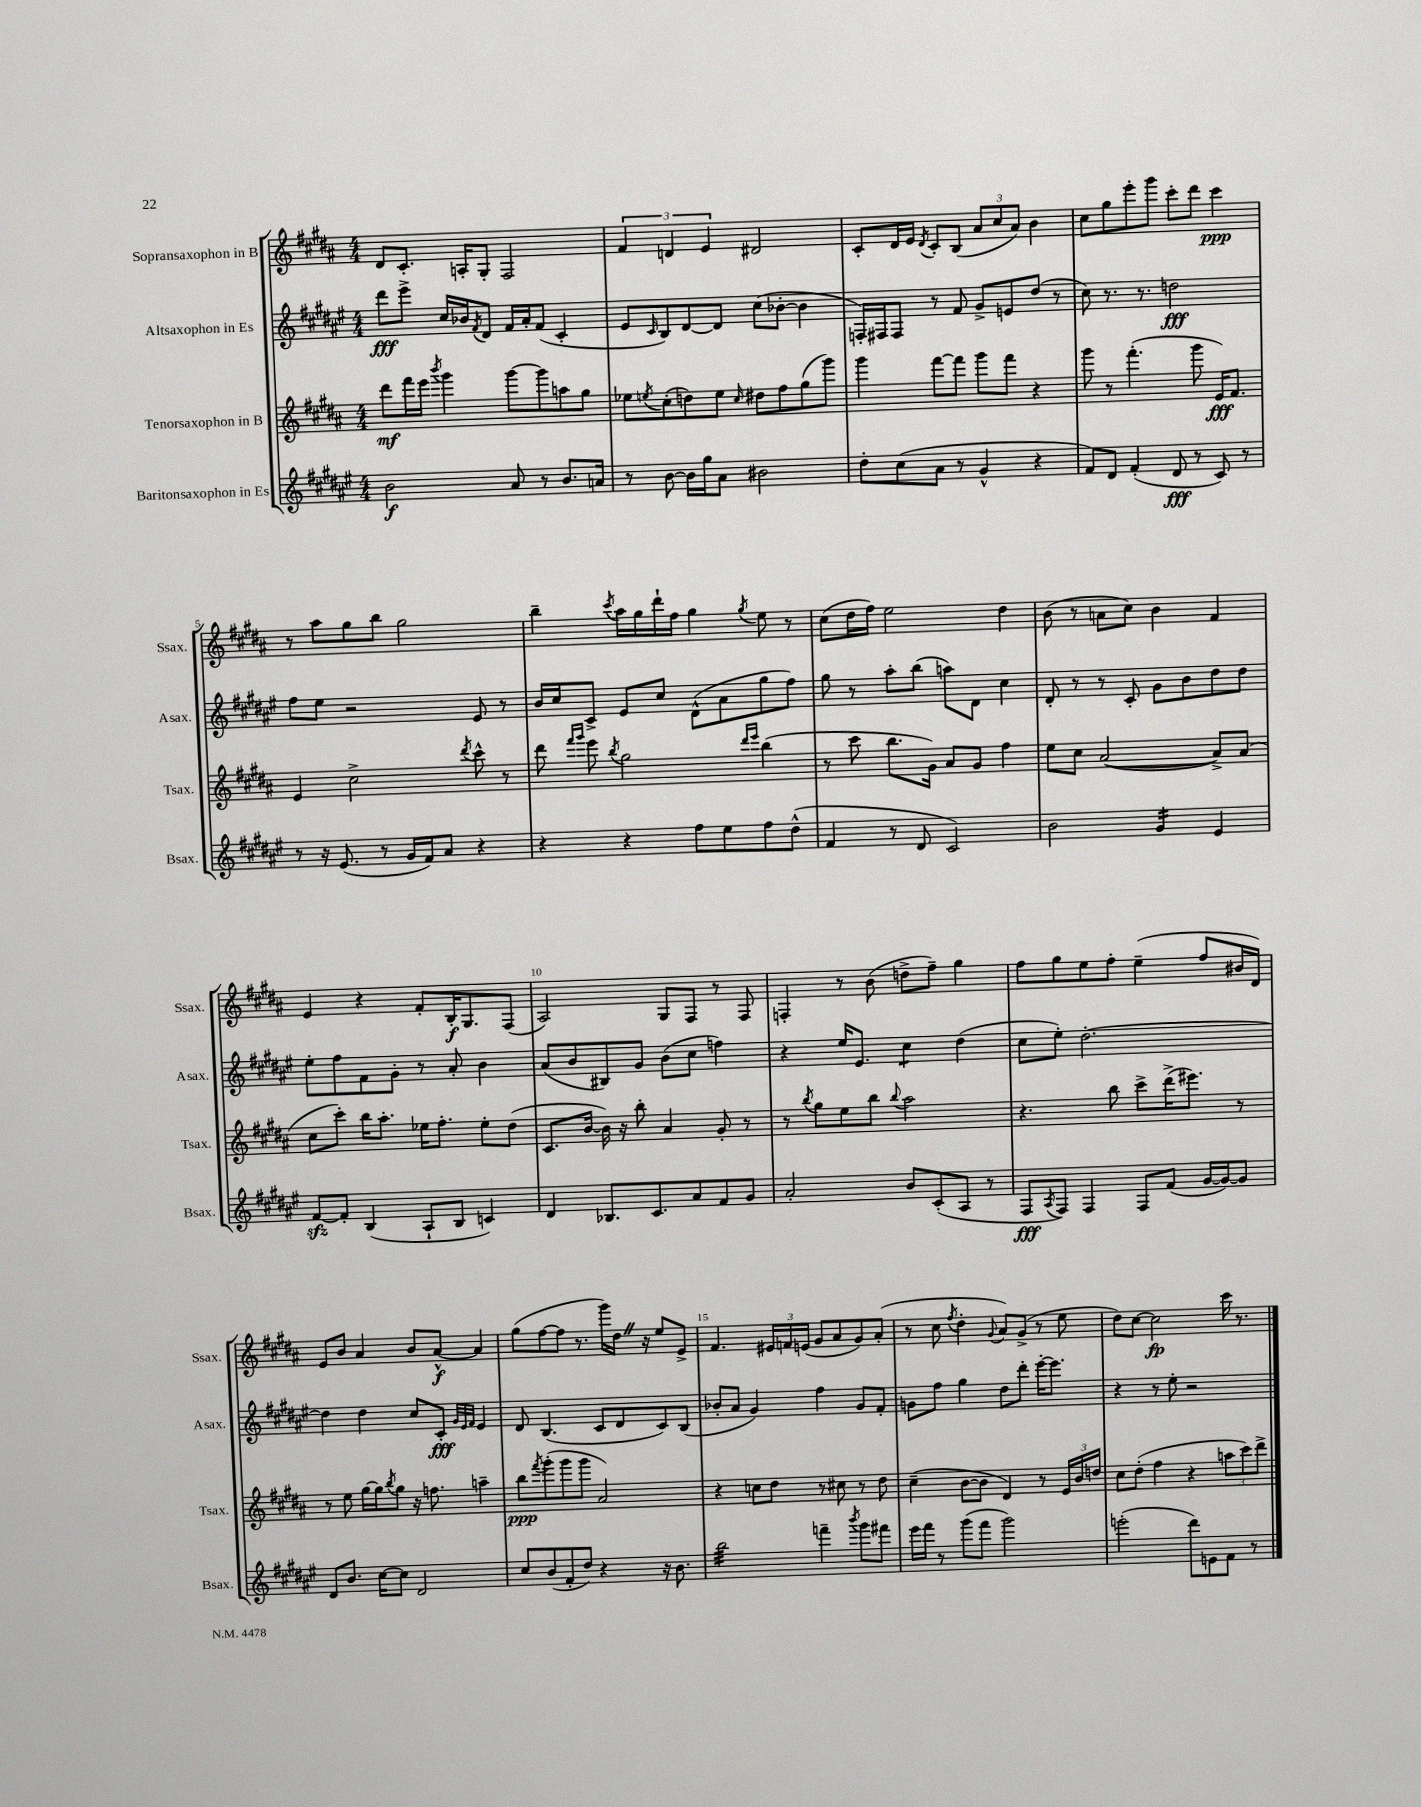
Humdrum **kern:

**kern	**dynam	**kern	**dynam	**kern	**dynam	**kern	**dynam
*part4	*part4	*part3	*part3	*part2	*part2	*part1	*part1
*staff4	*staff4	*staff3	*staff3	*staff2	*staff2	*staff1	*staff1
*I"Baritonsaxophon in Es	*	*I"Tenorsaxophon in B	*	*I"Altsaxophon in Es	*	*I"Sopransaxophon in B	*
*I'Bsax.	*	*I'Tsax.	*	*I'Asax.	*	*I'Ssax.	*
*clefG2	*	*clefG2	*	*clefG2	*	*clefG2	*
*k[f#c#g#d#a#e#]	*	*k[f#c#g#d#a#]	*	*k[f#c#g#d#a#e#]	*	*k[f#c#g#d#a#]	*
*M4/4	*	*M4/4	*	*M4/4	*	*M4/4	*
=1	=1	=1	=1	=1	=1	=1	=1
2b\	f	8ddd#\L	mf	8ddd#\L	fff	8d#/L	.
.	.	16fff#\L	.	8eee#^\J	.	8.c#'/J	.
.	.	16eee\JJ	.	.	.	.	.
.	.	8qbbb/	.	.	.	.	.
.	.	4ggg#\	.	16cc#/LL	.	.	.
.	.	.	.	16b-X/J	.	16An'/KL	.
.	.	.	.	8qf#/	.	.	.
.	.	.	.	8d#/J	.	8G#'/J	.
8a#/	.	[8ggg#\L	.	16f#/LL	.	2F#/	.
.	.	.	.	16a#'/J	.	.	.
8r	.	8ggg#\]	.	(8f#/J	.	.	.
8.b/L	.	8aan\	.	4c#'/	.	.	.
.	.	8gg#\J	.	.	.	.	.
16an/Jk	.	.	.	.	.	.	.
=2	=2	=2	=2	=2	=2	=2	=2
8r	.	8ee-X\L	.	8e#/L	.	6f#/	.
.	.	8qeen/	.	16qqc#/	.	.	.
[8b\	.	(8cc#'\	.	8B/)	.	.	.
.	.	.	.	.	.	6dn/	.
16b\LL]	.	8ddn\)	.	[8d#/	.	.	.
16gg#\J	.	.	.	.	.	.	.
.	.	.	.	.	.	6e/	.
8a#\J	.	8ee\J	.	8d#/J]	.	.	.
.	.	16qqcc#/	.	.	.	.	.
2b#X\	.	8dd#X\L	.	(8cc#\L	.	2d#X/	.
.	.	8ff#\	.	[8b-X'\J	.	.	.
.	.	(8gg#\	.	4b-\]	.	.	.
.	.	8ggg#\J)	.	.	.	.	.
=3	=3	=3	=3	=3	=3	=3	=3
8dd#'\L	.	4ggg#\	.	16Fn'/LL)	.	8c#'/L	.
.	.	.	.	16F#X/J	.	.	.
(8cc#\	.	.	.	8F#/J	.	16d#/L	.
.	.	.	.	.	.	16e/JJ	.
.	.	.	.	.	.	8qd#/	.
8a#\J	.	[8fff#\L	.	8r	.	8c#'/L	.
8r	.	8fff#\J]	.	8f#/	.	(8B/J	.
4g#^^/	.	8ggg#\L	.	8g#^/L	.	12a#/L	.
.	.	.	.	.	.	12cc#/	.
.	.	8fff#\J	.	8en/	.	.	.
.	.	.	.	.	.	12a#/J)	.
4r	.	4r	.	(8dd#/J	.	4b\	.
.	.	.	.	8r	.	.	.
=4	=4	=4	=4	=4	=4	=4	=4
8f#/L)	.	8ggg#\	.	8cc#\)	.	8cc#\L	.
8d#/J	.	8r	.	8.r	.	8gg#\	.
(4f#'/	.	(4.fff#'\	.	.	.	8eee'\	.
.	.	.	.	8.r	.	.	.
.	.	.	.	.	.	8ggg#\J	.
8d#/	fff	.	.	2ddn\	fff	8ccc#'\L	.
8r	.	8ggg#\	.	.	.	8ddd#\J	.
8c#/)	.	16e/KL)	fff	.	.	4ccc#\	ppp
.	.	8.f#/J	.	.	.	.	.
8r	.	.	.	.	.	.	.
!!LO:LB:g=z
=5	=5	=5	=5	=5	=5	=5	=5
8r	.	4e/	.	8ff#\L	.	8r	.
16r	.	.	.	8ee#\J	.	8aa#\L	.
(8.e#/	.	.	.	.	.	.	.
.	.	2cc#^\	.	2r	.	8gg#\	.
8r	.	.	.	.	.	8bb\J	.
16g#/LL	.	.	.	.	.	2gg#\	.
16f#/J)	.	.	.	.	.	.	.
8a#/J	.	.	.	.	.	.	.
.	.	8qddd#/	.	.	.	.	.
4r	.	8ccc#^^\	.	8e#/	.	.	.
.	.	8r	.	8r	.	.	.
=6	=6	=6	=6	=6	=6	=6	=6
4r	.	8ddd#\	.	16b/LL	.	4bb~\	.
.	.	.	.	16cc#/J	.	.	.
.	.	16qqfff#/LL	.	.	.	.	.
.	.	16qqggg#/JJ	.	.	.	.	.
.	.	8eee\	.	8c#^/J	.	.	.
.	.	8qbb/	.	.	.	8qccc#/	.
4r	.	2gg#\	.	8e#/L	.	16aa#\LL	.
.	.	.	.	.	.	16gg#\	.
.	.	.	.	8cc#/J	.	16ddd#`\	.
.	.	.	.	.	.	16ff#\JJ	.
8ff#\L	.	.	.	(8d#^^\L	.	4gg#\	.
8ee#\	.	.	.	8a#\	.	.	.
.	.	16qqddd#/LL	.	.	.	.	.
.	.	16qqeee/JJ	.	.	.	8qgg#/	.
8ff#\	.	(4bb\	.	8gg#\	.	8ee\	.
(8dd#^^\J	.	.	.	8ff#\J)	.	8r	.
=7	=7	=7	=7	=7	=7	=7	=7
4f#/	.	8r	.	8gg#\	.	(8cc#\L	.
.	.	8ccc#\	.	8r	.	16dd#\L	.
.	.	.	.	.	.	16ff#\JJ)	.
8r	.	8.bb\L	.	8aa#'\L	.	2ee\	.
8d#/	.	.	.	(8bb\J	.	.	.
.	.	16g#\Jk)	.	.	.	.	.
2c#/)	.	8a#/L	.	8aan\L)	.	.	.
.	.	8g#/J	.	8d#\J	.	.	.
.	.	4ff#\	.	4cc#\	.	4dd#\	.
=8	=8	=8	=8	=8	=8	=8	=8
2b\	.	8ee\L	.	8d#'/	.	(8b\	.
.	.	8cc#\J	.	8r	.	8r	.
.	.	([2a#/	.	8r	.	8an\L	.
.	.	.	.	8c#'/	.	8cc#\J)	.
*tremolo	*	*	*	*	*	*	*
16g#/LL	.	.	.	8g#\L	.	4b\	.
16g#/	.	.	.	.	.	.	.
16g#/	.	.	.	8b\	.	.	.
16g#/JJ	.	.	.	.	.	.	.
*Xtremolo	*	*	*	*	*	*	*
4e#/	.	8a#^/L])	.	8dd#\	.	4f#/	.
.	.	(8a#/J	.	8dd#\J	.	.	.
!!LO:LB:g=z
=9	=9	=9	=9	=9	=9	=9	=9
[8f#zz/L	.	8cc#\L	.	8ee#'\L	.	4e/	.
8f#'/J]	.	8ccc#'\J)	.	8ff#\	.	.	.
(4B/	.	16bb\KL	.	8f#\	.	4r	.
.	.	8.aa#'\J	.	.	.	.	.
.	.	.	.	8g#'\J	.	.	.
8A#`/L	.	16ee-X\KL	.	8r	.	8f#'/L	.
.	.	8.ff#'\J	.	.	.	.	.
8B/J	.	.	.	8a#'/	.	16B'/K	f
.	.	.	.	.	.	8.G#/	.
4cn/)	.	8ee-'\L	.	4b\	.	.	.
.	.	(8dd#\J	.	.	.	(8F#/J	.
=10	=10	=10	=10	=10	=10	=10	=10
4d#/	.	8.c#/L	.	(8a#/L	.	2A#/)	.
.	.	.	.	8b/	.	.	.
.	.	[16b/Jk	.	.	.	.	.
8.B-X/L	.	16b\])	.	8B#X/)	.	.	.
.	.	16r	.	.	.	.	.
.	.	8bb'\	.	8g#/J	.	.	.
8.c#/	.	.	.	.	.	.	.
.	.	4a#/	.	(8b\L	.	8G#/L	.
8a#/	.	.	.	8cc#\J	.	8F#/J	.
8f#/	.	8g#'/	.	4ffn\)	.	8r	.
8g#/J	.	8r	.	.	.	8F#/	.
=11	=11	=11	=11	=11	=11	=11	=11
2a#'/	.	8r	.	4r	.	4Fn'/	.
.	.	8qbb/	.	.	.	.	.
.	.	8gg#\L	.	.	.	.	.
.	.	8ee\	.	16ee#/KL	.	8r	.
.	.	.	.	8.e#/J	.	.	.
.	.	8bb\J	.	.	.	(8b\	.
.	.	8qqbb/	.	.	.	.	.
*	*	*	*	*tremolo	*	*	*
8b/L	.	2aa#\	.	8cc#\L	.	8ddn^\L	.
(8c#'/	.	.	.	8cc#\J	.	8ff#~\J)	.
*	*	*	*	*Xtremolo	*	*	*
8A#/J	.	.	.	(4dd#\	.	4gg#\	.
8r	.	.	.	.	.	.	.
=12	=12	=12	=12	=12	=12	=12	=12
8F#/L	fff	4.r	.	8cc#\L	.	8ff#\L	.
8qA#/	.	.	.	.	.	.	.
8F#/J)	.	.	.	8ee#'\J)	.	8gg#\	.
4F#/	.	.	.	[2.dd#'\	.	8ee\	.
.	.	8bb\	.	.	.	8ff#'\J	.
8F#/L	.	8ccc#^\L	.	.	.	(4ee~\	.
(8f#/J	.	(16ddd#^\K	.	.	.	.	.
.	.	8.eee#X\J)	.	.	.	.	.
[16g#/LL	.	.	.	.	.	8ff#/L	.
16g#/J_)	.	.	.	.	.	.	.
8g#/J]	.	8r	.	.	.	16b#X/L	.
.	.	.	.	.	.	16d#/JJ)	.
!!LO:LB:g=z
=13	=13	=13	=13	=13	=13	=13	=13
8d#/L	.	8r	.	4dd#\]	.	8e/L	.
8.b/J	.	8ee\	.	.	.	8b/J	.
.	.	[16gg#\LL	.	4dd#\	.	4a#/	.
[16cc#\KL	.	16gg#\J]	.	.	.	.	.
.	.	8qbb/	.	.	.	.	.
8cc#\J]	.	8gg#\J	.	.	.	.	.
2d#/	.	16r	.	8cc#/L	.	8b/L	.
.	.	8.ffn\	.	.	.	.	.
.	.	.	.	8c#'/J	fff	[8a#^^/J	f
.	.	.	.	32qqg#/LLL	.	.	.
.	.	.	.	32qqe#/	.	.	.
.	.	.	.	32qqf#/JJJ	.	.	.
.	.	4aan~\	.	4e#/	.	4a#/]	.
=14	=14	=14	=14	=14	=14	=14	=14
8cc#/L	.	8bb\L	ppp	8d#/	.	(8gg#\L	.
.	.	8qfff#/	.	.	.	.	.
(8b/	.	(8ggg#'\	.	(4.B/	.	[8ff#\	.
8f#'/	.	8ggg#\	.	.	.	8ff#\J]	.
8dd#/J)	.	8ggg#\J	.	.	.	8.r	.
4r	.	2a#/)	.	8c#/L	.	.	.
.	.	.	.	.	.	16ggg#\LL)	.
.	.	.	.	8d#/	.	16dd#Z\JJ	.
.	.	.	.	.	.	16r	.
16r	.	.	.	8c#/)	.	8ee/L	.
8.b\	.	.	.	.	.	.	.
.	.	.	.	(8B/J	.	8e^/J	.
=15	=15	=15	=15	=15	=15	=15	=15
*tremolo	*	*	*	*	*	*	*
32bb\LLL	.	4r	.	8b-X'/L	.	4.f#/	.
32bb\	.	.	.	.	.	.	.
32bb\	.	.	.	.	.	.	.
32bb\	.	.	.	.	.	.	.
32bb\	.	.	.	8a#/J	.	.	.
32bb\	.	.	.	.	.	.	.
32bb\	.	.	.	.	.	.	.
32bb\	.	.	.	.	.	.	.
32bb\	.	8ccn\L	.	4g#/)	.	.	.
32bb\	.	.	.	.	.	.	.
32bb\	.	.	.	.	.	.	.
32bb\	.	.	.	.	.	.	.
32bb\	.	8dd#\J	.	.	.	24e#X/LL	.
32bb\	.	.	.	.	.	.	.
.	.	.	.	.	.	24fn/	.
32bb\	.	.	.	.	.	.	.
.	.	.	.	.	.	(24en/JJ	.
32bb\JJJ	.	.	.	.	.	.	.
*Xtremolo	*	*	*	*	*	*	*
4fffn~\	.	8r	.	4ff#\	.	8g#/L	.
.	.	8cc#X\	.	.	.	8a#/	.
8qbbb/	.	.	.	.	.	.	.
8ggg#\L	.	8r	.	8g#/L	.	8g#/)	.
8fff#X\J	.	8dd#\	.	8f#'/J	.	(8a#'/J	.
=16	=16	=16	=16	=16	=16	=16	=16
16eee#\LL	.	(4cc#~\	.	8gn\L	.	8r	.
16fff#\JJ	.	.	.	.	.	.	.
8r	.	.	.	8ff#\J	.	8cc#\	.
.	.	.	.	.	.	8qff#/	.
(8ggg#\L	.	[8b\L	.	4gg#\	.	4dd#'\	.
8fff#\J	.	8b\J]	.	.	.	.	.
.	.	.	.	.	.	8qqg#/	.
2ggg#\)	.	4d#/)	.	8dd#\L	.	8a#/L)	.
.	.	.	.	8ddd#'\J	.	(8g#^/J	.
.	.	8r	.	[16eee#'\KL	.	8r	.
.	.	.	.	8.eee#\J]	.	.	.
.	.	24e/LL	.	.	.	8ee\	.
.	.	24b/	.	.	.	.	.
.	.	24ddn/JJ	.	.	.	.	.
=17	=17	=17	=17	=17	=17	=17	=17
(2eeen'\	.	8cc#\L	.	4r	.	8dd#\L)	.
.	.	(8dd#'\J	.	.	.	[8cc#\J	.
.	.	4ff#\	.	8r	.	2cc#\]	fp
.	.	.	.	8ee#'\	.	.	.
8ddd#\L)	.	4r	.	2r	.	.	.
8en\	.	.	.	.	.	.	.
8f#\J	.	12aan\L	.	.	.	16ccc#\	.
.	.	.	.	.	.	8.r	.
.	.	12ccc#\)	.	.	.	.	.
8r	.	.	.	.	.	.	.
.	.	12ddd#^\J	.	.	.	.	.
==	==	==	==	==	==	==	==
*-	*-	*-	*-	*-	*-	*-	*-
